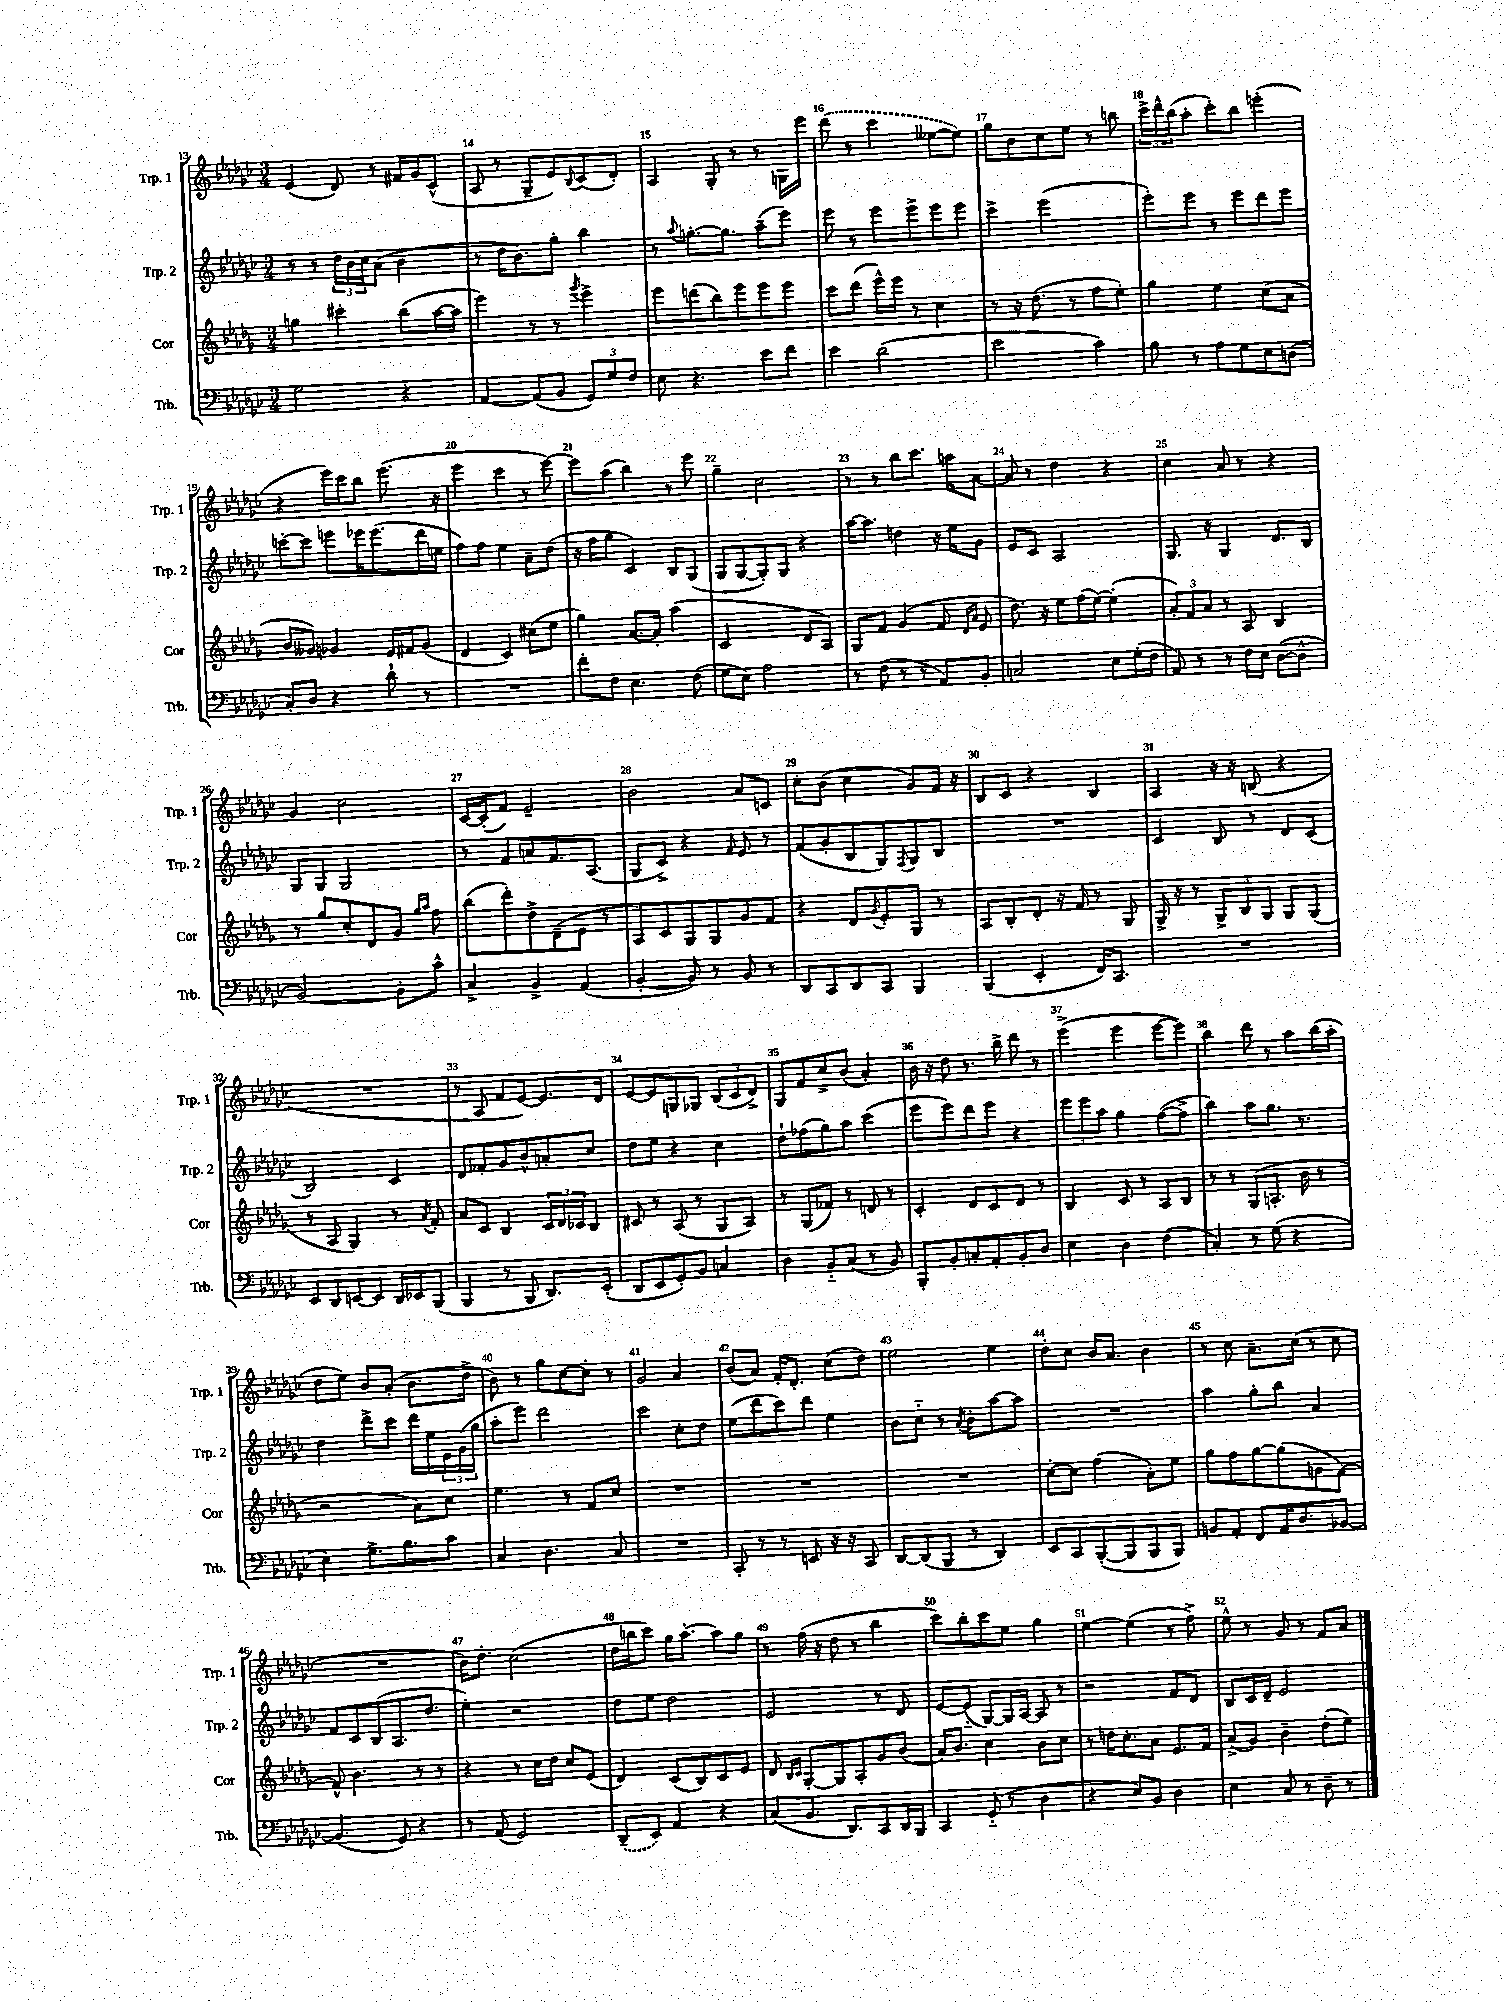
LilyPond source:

<<
\new StaffGroup <<
\new Staff = "s0" \with { instrumentName = "Trp. 1" shortInstrumentName = "Trp. 1" } {
    \clef treble \key ges \major \numericTimeSignature \time 3/4
    ees'4( des'8) r8 fis'16 ges'16 ces'8-^( |
    aes8 r8 ges8-- ees'8) \appoggiatura { bes8 } ces'8( des'8-.) |
    aes4 ges8-. r8 r8 g16 ees'''16 |
    \once \slurDashed des'''8( r8 ces'''4 eeses''8~ eeses''8) |
    ges''8 bes'8 ces''8 ees''8 r8 b''8 |
    \tuplet 3/2 { ces'''16-> des'''16-^ bes''16( } aes''8-. ces'''8-.) bes''8 e'''4-.( |
    r4 ees'''16) ces'''16 bes''8 ees'''8.( r16 |
    ees'''4 ces'''4 r8 ees'''8~) |
    ees'''8 aes''8( bes''4) r8 ees'''8 |
    ges''4-- ces''2 |
    r8 r8 bes''8 ces'''8. a''16 aes'8~ |
    aes'8 r8 des''4 r4 |
    ces''4 aes'8 r8 r4 |
    ges'4 ces''2 |
    ces'16~ ces'16-.( f'8) ees'2-- |
    bes'2 aes'8 c'8 |
    ces''8-. bes'8( ces''4 ges'8) f'16 r16 |
    bes8 ces'8 r4 bes4 |
    aes4 r16 r16 b8( r4 |
    R2. |
    r8 aes8 f'8 ees'8~) ees'8. des'16 |
    ees'8~ ees'8 g8 ges8 \tuplet 3/2 { bes8( ces'8 des'8->) } |
    ges8 f'8 ces''8-> bes'8( aes'4-.) |
    bes'16 r16 des''8 r8. bes''16-> des'''8 r8 |
    ees'''4->( ees'''4 ees'''8~ ees'''8) |
    bes''4 des'''8 r8 aes''8 bes''16( aes''16-. |
    des''8 ees''8) bes'8 aes'8-.( bes'8. des''16-> |
    bes'8) r8 ges''8 ces''8~ ces''8-. r8 |
    ges'2 aes'4 |
    bes'8( aes'8) f'16-. des'8.-. ces''8( des''8) |
    ees''2 ees''4 |
    des''8-. ces''8 bes'16 aes'8. bes'4 |
    r8 ces''8 aes'8.-- ces''16( r8 ces''8 |
    R2. |
    bes'16) des''8.-. ces''2( |
    des''16 b''16 ces'''8) ges''16 aes''8.~-. aes''8 ges''8 |
    r8 f''16( r16 des''8 r8 bes''4 |
    ces'''8) bes''8-. ces'''8 ees''8 ges''4 |
    ees''4~ ees''4( r8 f''8->) |
    ees''8-^ r8 ges'8 r8 f'8 aes'8 \bar "|." |
}
\new Staff = "s1" \with { instrumentName = "Trp. 2" shortInstrumentName = "Trp. 2" } {
    \clef treble \key ges \major \numericTimeSignature \time 3/4
    r8 r8 \tuplet 3/2 { des''16 bes'16 ces''16 } aes'8( bes'4 |
    r8 des''16 bes'8.) ges''8-. bes''4 |
    r8 \appoggiatura { aes''8 } g''8.~-. g''8. aes''8--( ees'''8) |
    ees'''8 r8 ees'''8 ees'''8-> ees'''8 ees'''8 |
    ces'''4-> ees'''2( |
    ees'''8-.) ees'''8 r8 ees'''8 des'''8 ees'''8 |
    c'''8~-. c'''8 e'''8 ees'''16 ees'''8.( des'''16 e''16 |
    f''8) f''8 ees''4 aes'8-- des''8( |
    r16 f''16 ges''8 ces'4) bes8 ges8( |
    ges8 ges8~ ges8-.) ges8 r4 |
    aes''16~ aes''8. d''4 r16 ees''16 ges'8 |
    ees'8 ces'8 aes2 |
    ges8. r16 ges4 des'8. bes16 |
    ges8 ges8 ges2 |
    r8 f'8 a'8 f'8. aes8.( |
    ges8 ces'8->) r4 \grace { f'16 } ees'8 r8 |
    f'8( ges'8-. bes8 ges8) \acciaccatura { f8 } ges8 bes8 |
    R2. |
    ces'4 bes8 r8 des'8 ces'8( |
    bes2) ces'4 |
    des'8 fes'8-. ges'8 bes'8-^ a'8-. ces''8 |
    des''8 ees''8 r4 ces''4 |
    des''8-! fes''8( ges''8) aes''8 ces'''4( |
    ees'''8 ees'''8) des'''8 ees'''8 r4 |
    \tuplet 3/2 { ees'''8 ees'''8 aes''8 } ges''4 f''8~( f''8-> |
    bes''4) aes''8 ges''8. r8. |
    des''4 des'''8-> ces'''8 des'''16 ees''16 \tuplet 3/2 { ees'16 ges'16( ges''16 } |
    aes''8-. ees'''8) des'''2 |
    ces'''2 ces''8-. des''8 |
    ees''8( des'''8 ces'''8) des'''8 ees''4 |
    bes'8 ces''8-_ r8 \acciaccatura { aes'8 } bes'8-. aes''8~ aes''8 |
    R2. |
    aes''4 ges''8-. bes''8 aes'4 |
    f'8 ces'8 bes8( aes8. des''8. |
    ees''4-.) r2 |
    des''8 ees''8 des''2 |
    ees'2 r8 des'8 |
    ees'8~ ees'8-_( ges8~) ges16 aes16~ aes8 r8 |
    r2 f'8 des'8 |
    bes8 ces'16 des'16-- ees'2 \bar "|." |
}
\new Staff = "s2" \with { instrumentName = "Cor" shortInstrumentName = "Cor" } {
    \clef treble \key des \major \numericTimeSignature \time 3/4
    g''4 cis'''4-. bes''8( aes''16~ aes''16 |
    ees'''4) r8 r8 \acciaccatura { ges'''8 } ees'''4-> |
    ees'''8 d'''8( bes''8) ees'''8 ees'''8 ees'''8 |
    c'''8 des'''8( ees'''16-^) ees'''16 r8 c''4 |
    r8 r16 des''8.( r8 f''8 ees''8-.) |
    ges''4 ees''4 c''8( aes'8 |
    bes'8 geses'8) ges'4 ees'16 fis'16 ges'8( |
    des'4 c'4) cis''8( ees''8 |
    ges''4) aes'8.~ aes'16-. aes''4( |
    c'2 des'8 aes8) |
    ges8 f'8 ges'4( f'8 \grace { des'16 aes'16 } ees'8 |
    des''8.) r16 ees''8 f''16( ees''16~) ees''4-.( |
    \tuplet 3/2 { aes'8-.) f'8 aes'8 } r8 aes8 bes4 |
    r8 ges''8 c''8-. des'8 ges'8 \grace { ges''16 aes''16 } f''8 |
    bes''8( des'''8-.) des''8-> des'8--( ees'8 r8 |
    aes8) c'8 ges8 ges8 ges'8 f'8 |
    r4 des'8 \acciaccatura { ges'8 } ees'8-. ges8 r8 |
    aes8 bes8-. des'8-. r16 f'16 r8 ges8 |
    ges16-> r16 r8 \tuplet 3/2 { ges8-> bes8 ges8 } ges8 ges8( |
    r8 aes8 ges4) r8 \acciaccatura { aes'8 } f'8-. |
    aes'8 c'8 bes4 \tuplet 3/2 { c'16 des'16 ces'16 } bes8 |
    cis'8 r8 aes8( r8 ges8 aes8) |
    r8 ges8( fes'8) r8 d'8 r8 |
    c'4-. des'8 c'8 des'8 r8 |
    bes4 c'8 r8 aes8 bes8 |
    r8 r8 ges8( a8.-. bes'16 r8 |
    r2 aes'8) c''8 |
    ees''4. r8 f'8 c''8 |
    R2. |
    R2. |
    R2. |
    c''8~-. c''8 f''4( aes'8-.) ees''8 |
    ges''8 f''8 ges''8~ ges''8( g'8 f'8~) |
    f'8-^ bes'4. r8 r8 |
    r4 r8 c''16 des''16 c''8 ees'8( |
    des'4) c'8( bes8) c'8 ees'8 |
    des'8 \grace { bes16 c'16 } ges8~-. ges8 aes8-. ges'8 bes'8( |
    aes'16) bes'8. c''4 bes'8 c''8 |
    r8 d''16 c''8.-. aes'8 ees'8. f'16 |
    aes'8->( ges'8) bes'4-- des''8-.( ees''8) \bar "|." |
}
\new Staff = "s3" \with { instrumentName = "Trb." shortInstrumentName = "Trb." } {
    \clef bass \key ges \major \numericTimeSignature \time 3/4
    ges2 r4 |
    aes,4~ aes,8( bes,8 \tuplet 3/2 { ges,8) ges8 f8 } |
    ees8 r4. ees'8 f'8 |
    ees'4 des'2( |
    ees'2 ces'4) |
    bes8 r8 aes8 ges8 ees8 d8( |
    ces8-.) des8 r4 des'8-! r8 |
    R2. |
    f'8-. f8 ees4. f8( |
    ges8 ees8) aes2 |
    r8 f8( r8 r8 aes,8) bes,8-. |
    c2 ees8 ges16-.( f16 |
    aes,8) r8 r8 f16 ees16 des8~( des8-^ |
    bes,2~) bes,8-. ces'8-^ |
    ces4-> bes,4-> aes,4( |
    bes,4~-. bes,8) r8 bes,8 r8 |
    des,8 ces,8 des,8 ces,8 bes,,4 |
    bes,,4( ees,4-. f,16) ces,8. |
    R2. |
    ees,8 des,8 e,8~ e,8 des,16 ees,16 bes,,8( |
    bes,,4 r8 bes,,8 des,8.) ees,16-.( |
    des,8 ees,8 ges,8-.) bes,8 c4 |
    des4 bes,8-_ ces8( r8 bes,8) |
    bes,,8-. bes,8-. c8-. aes,8-. bes,8-. des8 |
    ees4 des4 f4( |
    ces4-.) r8 ges8( r4 |
    ees4) ges8.-> bes8. ces'8 |
    ces4 des4. ces8 |
    R2. |
    ces,8-. r8 r8 e,8 r16 r16 ces,8 |
    des,8~ des,8( bes,,8 r8 des,4) |
    ees,8 ces,8 bes,,8~-.( bes,,8 bes,,8 bes,,8) |
    b,8 aes,8-. f,8 aes,16 des8. bes,8~ |
    bes,4.( ges,8) r4 |
    r8 aes,8( ges,2) |
    \once \slurDashed des,8--( ees,8) aes,4 r4 |
    ces8( bes,8. des,8.) ces,8 des,16 bes,,16 |
    ces,4 ges,8-_( r8 des4 |
    r4 ees8) bes,8 des4 |
    ees4 ces8 r8 des8-- r8 \bar "|." |
}
>>
>>
\layout { \context { \Score currentBarNumber = #13 \override BarNumber.break-visibility = ##(#f #t #t) barNumberVisibility = #all-bar-numbers-visible } }
